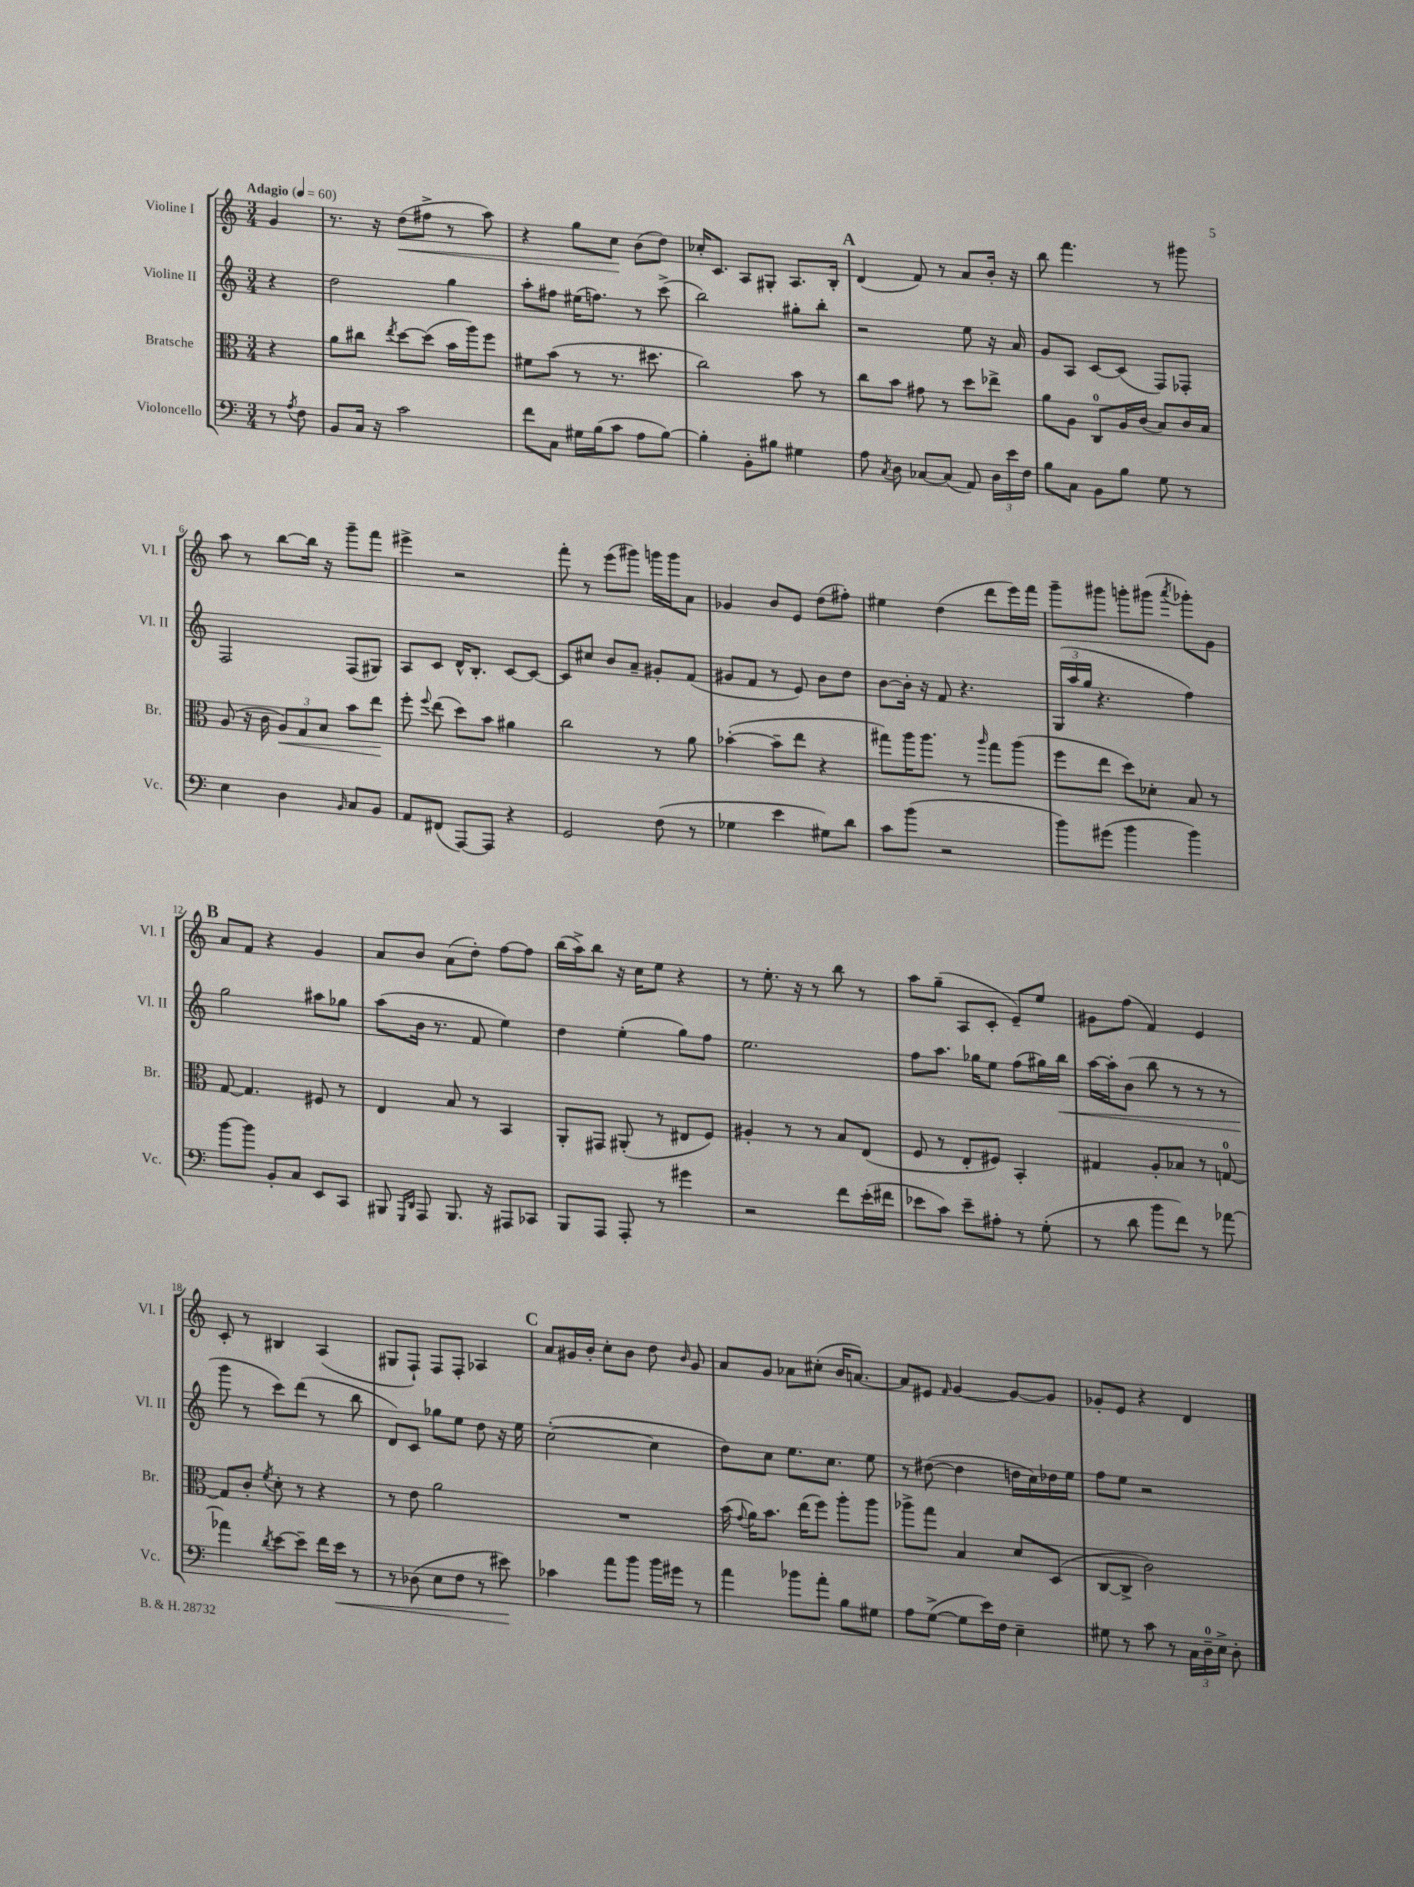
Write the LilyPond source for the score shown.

<<
\new StaffGroup <<
\new Staff = "s0" \with { instrumentName = "Violine I" shortInstrumentName = "Vl. I" } {
    \clef treble \key c \major \numericTimeSignature \time 3/4 \partial 4 \tempo "Adagio" 4 = 60
    \autoBeamOff g'4 |
    r8. r16 d''8[\<( fis''8]-> r8 a''8) |
    r4 g''8[ c''8]\! b'8[( d''8]) |
    ces''16[-. c'8.] a8[ gis8]-. a8.[ b16]-. |
    \mark \markup { \bold "A" } d'4( f'8) r8 a'8[ b'16]-. r16 |
    b''8 f'''4. r8 gis'''8 |
    a''8 r8 b''8[~ b''16] r16 g'''8[-- f'''8] |
    eis'''4-> r2 |
    f'''8-. r8 e'''8[( gis'''8]) g'''16[ g'''16 a'8] |
    ges'4 b'8[ e'8] d''8[( fis''8]-.) |
    eis''4 d''4( d'''8[ e'''16) f'''16] |
    g'''8[-- gis'''8] g'''8[-. gis'''8]( \acciaccatura { a'''8 } ges'''8[-.) g'8] |
    \mark \markup { \bold "B" } a'8[ f'8] r4 g'4 |
    a'8[ b'8] a'8[( d''8]-.) f''8[~ f''8] |
    b''16[( a''16->) b''8] r16 c''16[ e''8] r4 |
    r8 e''8.-. r16 r8 b''8 r8 |
    a''8[ g''8]--( a8[ c'8]-. e'8[--) e''8] |
    gis'8[ f''8]( f'4) e'4 |
    c'8-. r8 bis4 a4( |
    gis8[ f8]-!) f8[ f8]-. aes4 |
    \mark \markup { \bold "C" } a'8[ gis'16 b'16]-. c''8[-. b'8] d''8 \grace { b'16 } gis'8 |
    a'8[ g'8] aes'8[ cis''8]-.( b'16[ a'8.]~) |
    a'8[ eis'8] \grace { f'16 } g'4~ g'8[~ g'8] |
    ges'8[-. e'8] r4 d'4 \bar "|." |
}
\new Staff = "s1" \with { instrumentName = "Violine II" shortInstrumentName = "Vl. II" } {
    \clef treble \key c \major \numericTimeSignature \time 3/4 \partial 4
    \autoBeamOff r4 |
    d''2 g''4 |
    a''8[-. fis''8] eis''16[( f''8.]) r8 c'''8->( |
    b''2) gis''8[-. b''8]-. |
    \mark \markup { \bold "A" } r2 e''8 r16 a'16 |
    g'8[ a8] c'8[~ c'8]( f8[) fes8]-. |
    f2 f8[( gis8]) |
    a8[ c'8] d'16[-^ b8.]-. c'8[~ c'8]~ |
    c'8[ cis''8] b'8[ a'8]-- gis'8[-. f'8]( |
    gis'8[ f'8] r8 e'8) b'8[ d''8] |
    b'8[~ b'16]-. r16 f'8 r4. |
    \tuplet 3/2 { g16[( a''16 g''16] } r4. f''4) |
    \mark \markup { \bold "B" } g''2 ais''8[ ges''8] |
    a''8[( b'16] r8. f'8 e''4) |
    d''4 e''4-.( g''8[) f''8] |
    e''2. |
    f''8[ a''8.] ges''16[ e''8] f''8[( gis''16) b''16]\< |
    a''16[~ a''16-. b'8]( b''8 r8 r8 r8 |
    g'''8\! r8 c'''8[) d'''8]( r8 b''8 |
    d'8[) c'8] ges''8[ e''8] d''8 r16 e''16 |
    \mark \markup { \bold "C" } c''2~-.( c''4 |
    d''8[) c''8] e''8.[ c''8.] e''8 |
    r8 dis''8~( dis''4 d''16[ c''16) des''16 e''16] |
    f''8[ e''8] r2 \bar "|." |
}
\new Staff = "s2" \with { instrumentName = "Bratsche" shortInstrumentName = "Br." } {
    \clef alto \key c \major \numericTimeSignature \time 3/4 \partial 4
    \autoBeamOff r4 |
    a'8[ cis''8] \acciaccatura { e''8 } d''8[~ d''8]( b'16[ a''16) f''8] |
    fis'8[ b'8]( r8 r8. dis''8. |
    c''2) b'8 r8 |
    \mark \markup { \bold "A" } c''8[ b'8] gis'8 r8 d''8[ ees''8]-> |
    a'8[ a8] c8[-0 a16 c'16]( b8[) c'16 b16] |
    a8( r16 c'16 \tuplet 3/2 { a8[\<) g8 b8] } b'8[ e''8]\! |
    f''8-. \appoggiatura { f''8 } e''8( d''8[) b'8] ais'4 |
    c''2 r8 a'8 |
    bes'4~-.( bes'8[-- e''8] r4 |
    gis''8[) a''16 a''8.] r8 \grace { a''16 } gis''8[ a''8]( |
    f''8[ e''8] d''8[) des'8]-. b8 r8 |
    \mark \markup { \bold "B" } g8~ g4. fis8 r8 |
    e4 b8 r8 b,4 |
    a,8[-. gis,8] ais,8-.( r8 eis8[ f8]) |
    ais4-. r8 r8 b8[ e8]( |
    f8 r8 e8[-. fis8]) b,4-. |
    gis4 a8[-. bes8] r8 g8-0~ |
    g8[ c'8]-. \acciaccatura { f'8 } d'8-. r8 r4 |
    r8 e'8 a'2 |
    \mark \markup { \bold "C" } R2. |
    b'16( \appoggiatura { g'8 } a'16[) b'8.] e''16[( f''8]) a''8[-. a''8] |
    aes''8[-> g''8] b4 d'8[ d8]( |
    c8[~ c8]-> c'2) \bar "|." |
}
\new Staff = "s3" \with { instrumentName = "Violoncello" shortInstrumentName = "Vc." } {
    \clef bass \key c \major \numericTimeSignature \time 3/4 \partial 4
    \autoBeamOff r8 \acciaccatura { a8 } f8 |
    b,8[ c16] r16 c'2 |
    f'8[ c8] gis16[ b16( c'8] a8[ b8]~) |
    b4-. b,8[-. bis8] gis4 |
    \mark \markup { \bold "A" } a8 \acciaccatura { c8 } d8 ces8[~ ces8]( a,8) \tuplet 3/2 { d16[ e'16 f16] } |
    b8[ c8] b,8[ b8] g8 r8 |
    e4 d4 \grace { b,16 } c8[ b,8] |
    a,8[ fis,8]( a,,8[~) a,,8] r4 |
    g,2 f8( r8 |
    ges4 e'4 gis8[) d'8] |
    c'8[ b'8]( r2 |
    b'8[) gis'8]( b'4 b'4) |
    \mark \markup { \bold "B" } b'8[~ b'8] b,8[-. c8] e,8[ c,8] |
    bis,,8 \grace { g,,16[ d,16] } a,,8 bis,,8. r16 ais,,8[ ces,8] |
    b,,8[ a,,8] a,,8-. r8 gis'4 |
    r2 f'8[ e'16-.( fis'16] |
    ees'8[ c'8]) ees'8[-- ais8]-. r8 g8-.( |
    r8 d'8 b'8[ f'8]) r8 aes'8~ |
    aes'4 \acciaccatura { d'8 } e'8[~ e'8]-- f'16[ e'16]\< r8 |
    r8 des8( e8[ f8] r8 eis'8\!) |
    \mark \markup { \bold "C" } ces'4 a'8[ b'8] b'16[ gis'16] r8 |
    a'4 bes'8[ a'8]-. b8[ gis8] |
    a8[ g8]~->( g8[ e'16) f16] e4-- |
    gis8 r8 c'8 r8 \tuplet 3/2 { c16[ d16-0-- e16]-> } d8-. \bar "|." |
}
>>
>>
